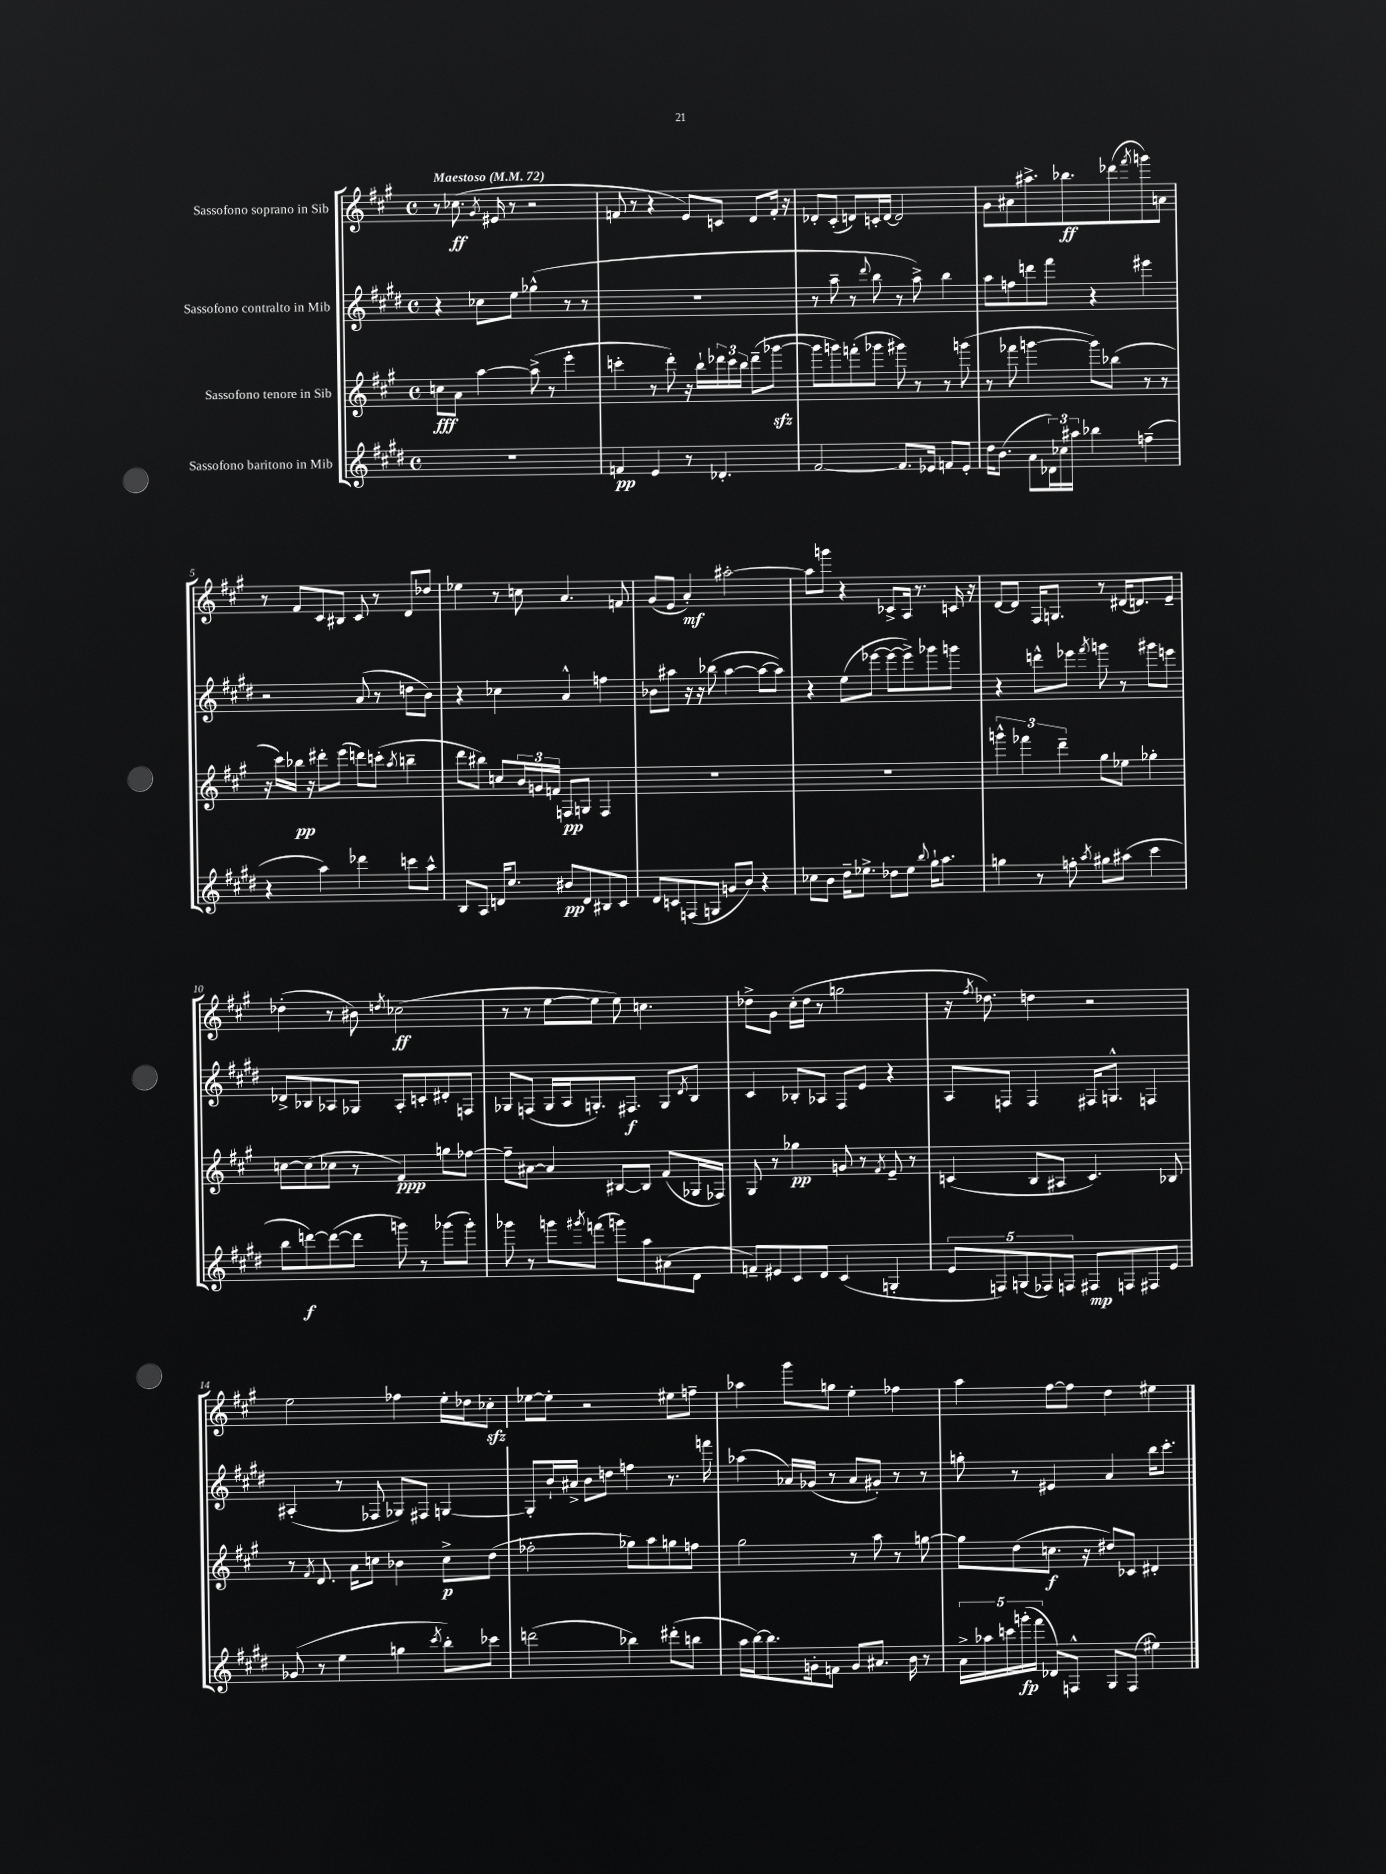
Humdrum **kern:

**kern	**dynam	**kern	**dynam	**kern	**dynam	**kern	**dynam
*part4	*part4	*part3	*part3	*part2	*part2	*part1	*part1
*staff4	*staff4	*staff3	*staff3	*staff2	*staff2	*staff1	*staff1
*I"Sassofono baritono in Mib	*	*I"Sassofono tenore in Sib	*	*I"Sassofono contralto in Mib	*	*I"Sassofono soprano in Sib	*
*clefG2	*	*clefG2	*	*clefG2	*	*clefG2	*
*k[f#c#g#d#]	*	*k[f#c#g#]	*	*k[f#c#g#d#]	*	*k[f#c#g#]	*
*M4/4	*	*M4/4	*	*M4/4	*	*M4/4	*
*met(c)	*	*met(c)	*	*met(c)	*	*met(c)	*
*MM72	*	*MM72	*	*MM72	*	*MM72	*
=1	=1	=1	=1	=1	=1	=1	=1
!	!	!	!	!	!	!LO:TX:a:B:t=Maestoso	!
1r	.	8ccn\L	fff	4r	.	8r	.
.	.	8a\J	.	.	.	(8.cc-X\	ff
.	.	[4aa\	.	8cc-X\L	.	.	.
.	.	.	.	.	.	8qg#/	.
.	.	.	.	.	.	16e#X/	.
.	.	.	.	8ee\J	.	8r	.
.	.	(8aa^\]	.	(4gg-X^^\	.	2r	.
.	.	8r	.	.	.	.	.
.	.	4eee'\	.	8r	.	.	.
.	.	.	.	8r	.	.	.
=2	=2	=2	=2	=2	=2	=2	=2
4fn/	pp	4cccn'\	.	1r	.	8fn/	.
.	.	.	.	.	.	8r	.
4e/	.	8r	.	.	.	4r	.
.	.	8ddd'\)	.	.	.	.	.
8r	.	16r	.	.	.	8e/L)	.
.	.	16bb`\LL	.	.	.	.	.
4.d-X'/	.	24ddd-X\	.	.	.	8cn/J	.
.	.	24ccc\	.	.	.	.	.
.	.	24bb\JJ	.	.	.	.	.
.	.	(8ddd-~\L	.	.	.	8d/L	.
.	.	[8ggg-Xzz\J	.	.	.	16f'/Jk	.
.	.	.	.	.	.	16r	.
=3	=3	=3	=3	=3	=3	=3	=3
[2f#/	.	8ggg-\L]	.	8r	.	8d-X'/L	.
.	.	8gggn\)	.	8aa~\	.	(8c#'/J	.
.	.	(8fffn'\	.	8r	.	8dn/L)	.
.	.	.	.	8qqddd#/	.	.	.
.	.	8ggg-X\J	.	8bb\	.	16cn'/L	.
.	.	.	.	.	.	[16d/JJ	.
8.f#/L]	.	8ggg#X\)	.	8r	.	2d/]	.
.	.	8r	.	8aa^\)	.	.	.
16e-X/Jk	.	.	.	.	.	.	.
8fn/L	.	8r	.	4bb\	.	.	.
8e-'/J	.	(8gggn\	.	.	.	.	.
=4	=4	=4	=4	=4	=4	=4	=4
16dd#\KL	.	8r	.	8aa\L	.	8g#\L	.
(8.b\J	.	.	.	.	.	.	.
.	.	8fff-X\	.	8ffn\	.	8a#X\	.
8a\L	.	[4gggn\	.	8dddn\	.	8.aa#X^\	.
24d-X\L)	.	.	.	8fff#\J	.	.	.
24cc-X\	.	.	.	.	.	.	.
.	.	.	.	.	.	8.bb-X\	ff
24aa#X\JJ	.	.	.	.	.	.	.
4bb-X\	.	8ggg\L])	.	4r	.	.	.
.	.	(8bb-X\J	.	.	.	(8ddd-X\	.
.	.	.	.	.	.	8qfff#/	.
(4ffn~\	.	8r	.	4eee#X\	.	8gggn\)	.
.	.	8r	.	.	.	8an\J	.
!!LO:LB:g=z
=5	=5	=5	=5	=5	=5	=5	=5
4r	.	16r	.	2r	.	8r	.
.	.	16ccc#\LL)	.	.	.	.	.
.	.	16bb-X\JJ	pp	.	.	8f#/L	.
.	.	16r	.	.	.	.	.
4aa\)	.	8ddd#X'\L	.	.	.	8c#/	.
.	.	(8eee\J	.	.	.	8B#X/J	.
4ddd-X\	.	8dddn\L)	.	(8a/	.	8c#/	.
.	.	(8cccn'\J	.	8r	.	8r	.
.	.	8qaa/	.	.	.	.	.
8cccn\L	.	4bbn~\	.	8ddn\L	.	8d/L	.
8aa^^\J	.	.	.	8b\J)	.	8dd-X/J	.
=6	=6	=6	=6	=6	=6	=6	=6
8B/L	.	8ddd\L	.	4r	.	4ee-X\	.
8A/J	.	8bb#X\J)	.	.	.	.	.
16dn/KL	.	8ccn/L	.	4cc-X\	.	8r	.
8.cc#/J	.	.	.	.	.	.	.
.	.	24b/L	.	.	.	8ccn\	.
.	.	24gn/	.	.	.	.	.
.	.	24fn/JJ	.	.	.	.	.
8b#X/L	pp	8Fn/L	pp	4a^^/	.	4.a/	.
8d/	.	8Gn/J	.	.	.	.	.
8B#X/	.	4F/	.	4ffn\	.	.	.
8c#/J	.	.	.	.	.	8fn/	.
=7	=7	=7	=7	=7	=7	=7	=7
8d#/L	.	1r	.	8b-X\L	.	(8g#/L	.
8cn/	.	.	.	8aa#X\J	.	8e/J	.
(8Fn/	.	.	.	16r	.	4a'/)	mf
.	.	.	.	16r	.	.	.
8Gn/J	.	.	.	(8bb-X\	.	.	.
8gn/L	.	.	.	[4aa#\	.	[2aa#X'\	.
8b/J)	.	.	.	.	.	.	.
4r	.	.	.	8aa#\L_	.	.	.
.	.	.	.	8aa#\J])	.	.	.
=8	=8	=8	=8	=8	=8	=8	=8
8cc-X\L	.	1r	.	4r	.	8aa#\L]	.
8b\J	.	.	.	.	.	8gggn\J	.
16dd#~\KL	.	.	.	(8ee\L	.	4r	.
8.ee-X^\J	.	.	.	.	.	.	.
.	.	.	.	[8eee-X\J	.	.	.
8dd-X\L	.	.	.	8eee-\L_	.	8c-X^/L	.
8ee-\J	.	.	.	8eee-^\])	.	16A/Jk	.
.	.	.	.	.	.	8.r	.
8qqbb/	.	.	.	.	.	.	.
16gg#`\KL	.	.	.	8ggg-X\	.	.	.
8.aa\J	.	.	.	.	.	.	.
.	.	.	.	8gggn\J	.	16cn/	.
.	.	.	.	.	.	16r	.
=9	=9	=9	=9	=9	=9	=9	=9
4ggn\	.	6gggn^^\	.	4r	.	[8d/L	.
.	.	.	.	.	.	8d/J]	.
.	.	6fff-X\	.	.	.	.	.
8r	.	.	.	8dddn^^\L	.	16F#/KL	.
.	.	.	.	.	.	8.Gn/J	.
.	.	6ddd~\	.	.	.	.	.
8ffn'\	.	.	.	8eee-X\J	.	.	.
8qaa/	.	.	.	8qfff#/	.	.	.
8gg#X\L	.	8gg#\L	.	8gggn\	.	8r	.
(8aa#X\J	.	8ee-X\J	.	8r	.	(16d#X/KL	.
.	.	.	.	.	.	8.dn/)	.
4ccc#\	.	4gg-X'\	.	8ggg#X\L	.	.	.
.	.	.	.	8eeen\J	.	8e~/J	.
!!LO:LB:g=z
=10	=10	=10	=10	=10	=10	=10	=10
8bb\L	.	[8ccn\L	.	8d-X^/L	.	(4dd-X'\	.
[8dddn\)	f	(8cc\]	.	8B-X/	.	.	.
(8ddd\_	.	8cc-X\J	.	8A-X/	.	8r	.
8ddd\J]	.	8r	.	8G-X/J	.	8b#X\)	.
.	.	.	.	.	.	8qddn/	.
8gggn\)	.	4f#/)	ppp	8A-'/L	.	(2cc-X\	ff
8r	.	.	.	8cn'/	.	.	.
(8ggg-X\L	.	8ggn\L	.	8d#X'/	.	.	.
8ggg-'\J)	.	[8ff-X\J	.	8Fn/J	.	.	.
=11	=11	=11	=11	=11	=11	=11	=11
8ggg-X\	.	8ff-~\L]	.	8G-X/L	.	8r	.
8r	.	[8a#X\J	.	(8Fn/J	.	8r	.
8gggn\L	.	4a#/]	.	16G-/LL	.	[8ee\L	.
.	.	.	.	16A/J	.	.	.
8qggg#X/	.	.	.	.	.	.	.
(8fffn\J	.	.	.	8.Gn'/)	.	8ee\J]	.
8gggn\L)	.	[8B#X/L	.	.	.	8ee\)	.
.	.	.	.	8.F#X/J	f	.	.
8aa\	.	8B#/J]	.	.	.	4.ccn\	.
(8a#X\	.	(8f#/L	.	8G/L	.	.	.
.	.	.	.	8qd#/	.	.	.
8d#\J	.	16G-X/L	.	8B/J	.	.	.
.	.	16F-X/JJ)	.	.	.	.	.
=12	=12	=12	=12	=12	=12	=12	=12
8fn~/L)	.	8G#/	.	4c#/	.	8dd-X^\L	.
8e#X/	.	8r	.	.	.	8g#\J	.
8c#/	.	4gg-X\	pp	8B-X'/L	.	(16cc#'\LL	.
.	.	.	.	.	.	16dd-\JJ	.
8d#/J	.	.	.	8A-X/J	.	8r	.
(4c#/	.	8gn/	.	8F#/L	.	2ggn\	.
.	.	8r	.	8e/J	.	.	.
.	.	8qf#/	.	.	.	.	.
4Gn'/	.	8e~/	.	4r	.	.	.
.	.	8r	.	.	.	.	.
=13	=13	=13	=13	=13	=13	=13	=13
10e/L	.	(4cn/	.	8A/L	.	16r	.
.	.	.	.	.	.	8qff#/	.
.	.	.	.	.	.	8.dd-X\)	.
10Fn/)	.	.	.	.	.	.	.
.	.	.	.	8Fn/J	.	.	.
(10Gn/	.	.	.	.	.	.	.
.	.	8B/L	.	4F/	.	4ddn\	.
10F-X/)	.	.	.	.	.	.	.
.	.	8A#X/J	.	.	.	.	.
10Fn/J	.	.	.	.	.	.	.
8F#X/L	mp	4.c/)	.	16F#X/KL	.	2r	.
.	.	.	.	8.Gn^^/J	.	.	.
8Fn/	.	.	.	.	.	.	.
8F#X/	.	.	.	4Fn/	.	.	.
8e/J	.	8B-X/	.	.	.	.	.
!!LO:LB:g=z
=14	=14	=14	=14	=14	=14	=14	=14
(8g-X/	.	8r	.	(4A#X'/	.	2ee\	.
.	.	8qf#/	.	.	.	.	.
8r	.	8.d/	.	.	.	.	.
4ee\	.	.	.	8r	.	.	.
.	.	16a\KL	.	.	.	.	.
.	.	8ccn\J	.	8F-X/	.	.	.
4ggn\	.	4b-X\	.	8G-X/L)	.	4ff-X\	.
.	.	.	.	8F#X/J	.	.	.
8qccc#/	.	.	.	.	.	.	.
8bb'\L)	.	8cc^\L	p	[4Gn/	.	16ee'\LL	.
.	.	.	.	.	.	16dd-X\J	.
8ccc-X\J	.	(8dd\J	.	.	.	8cc-Xzz'\J	.
=15	=15	=15	=15	=15	=15	=15	=15
(2dddn\	.	2ff-X'\	.	8G'/L]	.	[8ee-X\L	.
.	.	.	.	16b`/L	.	8ee-'\J]	.
.	.	.	.	16a#X^/JJ	.	.	.
.	.	.	.	8b\L	.	2r	.
.	.	.	.	8ddn\J	.	.	.
4bb-X\)	.	8gg-X\L)	.	4ffn\	.	.	.
.	.	8aa\	.	.	.	.	.
(8ddd#X'\L	.	8ggn\	.	8.r	.	8ee#X\L	.
8bbn\J	.	8ffn\J	.	.	.	8ffn~\J	.
.	.	.	.	16fffn\	.	.	.
=16	=16	=16	=16	=16	=16	=16	=16
16aa\LL	.	2gg#\	.	(4aa-X\	.	4aa-X\	.
[16bb\J)	.	.	.	.	.	.	.
8.bb\]	.	.	.	.	.	.	.
.	.	.	.	16a-X/LL)	.	8ggg#\L	.
16gn'\k	.	.	.	(16g-X/JJ	.	.	.
8fn\J	.	.	.	8r	.	8ggn\J	.
8g/L	.	8r	.	8a-/L	.	4ee'\	.
8.a#X/J	.	8aa\	.	8g#X'/J)	.	.	.
.	.	8r	.	8r	.	4ff-X\	.
16b\	.	.	.	.	.	.	.
8r	.	[8ggn\	.	8r	.	.	.
=17	=17	=17	=17	=17	=17	=17	=17
20a^\LL	.	8gg\L]	.	8ggn'\	.	4aa\	.
20aa-X\	.	.	.	.	.	.	.
20cccn\	.	.	.	.	.	.	.
.	.	(8dd\	.	8r	.	.	.
(20gggn'\	fp	.	.	.	.	.	.
20fff#\JJ	.	.	.	.	.	.	.
8d-X/L)	.	8.ccn\J	f	4e#X/	.	[8ff#\L	.
8Fn^^/J	.	.	.	.	.	8ff#\J]	.
.	.	16r	.	.	.	.	.
8G#/L	.	8dd#X/L)	.	4a/	.	4dd\	.
(8F/J	.	8c-X/J	.	.	.	.	.
4ee#X\)	.	4d#X'/	.	16bb\KL	.	4ee#X\	.
.	.	.	.	8.ccc#'\J	.	.	.
==	==	==	==	==	==	==	==
*-	*-	*-	*-	*-	*-	*-	*-
